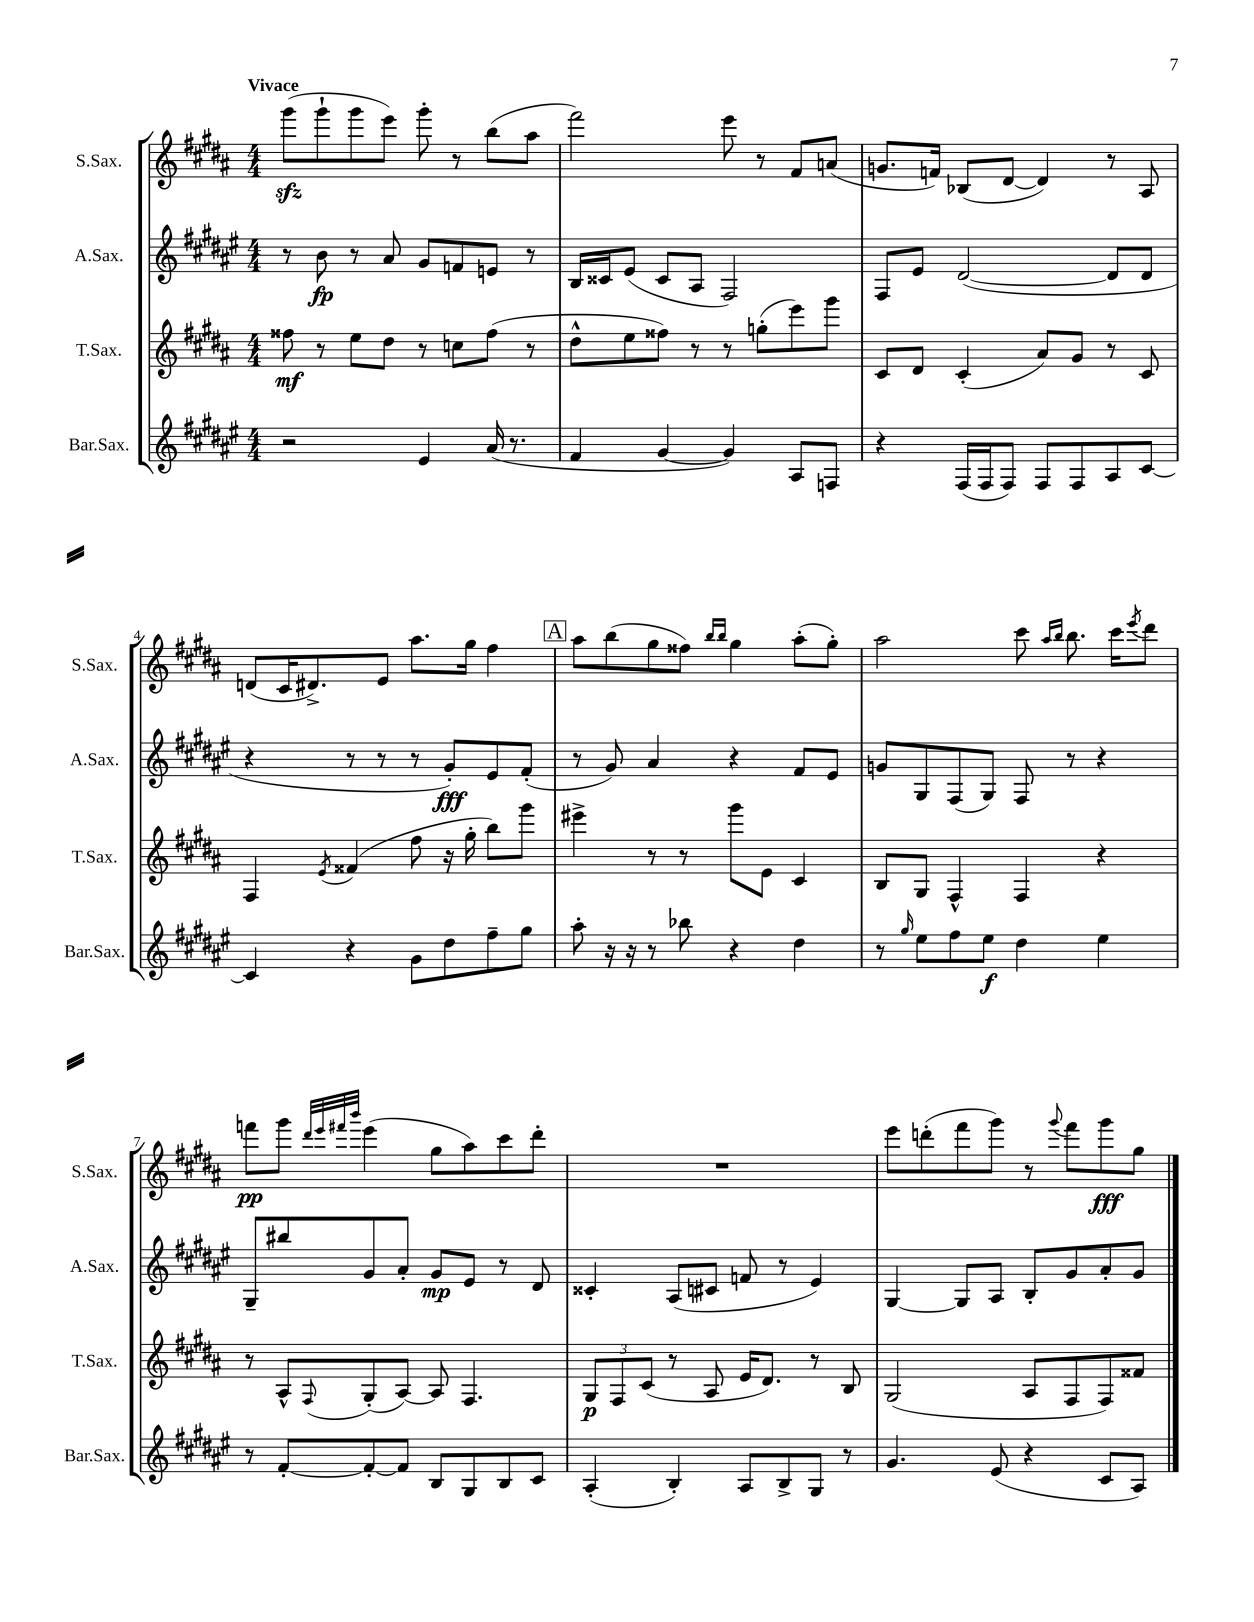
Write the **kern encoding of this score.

**kern	**dynam	**kern	**dynam	**kern	**dynam	**kern	**dynam
*part4	*part4	*part3	*part3	*part2	*part2	*part1	*part1
*staff4	*staff4	*staff3	*staff3	*staff2	*staff2	*staff1	*staff1
*I"Bar.Sax.	*	*I"T.Sax.	*	*I"A.Sax.	*	*I"S.Sax.	*
*I'Bar.Sax.	*	*I'T.Sax.	*	*I'A.Sax.	*	*I'S.Sax.	*
*clefG2	*	*clefG2	*	*clefG2	*	*clefG2	*
*k[f#c#g#d#a#e#]	*	*k[f#c#g#d#a#]	*	*k[f#c#g#d#a#e#]	*	*k[f#c#g#d#a#]	*
*M4/4	*	*M4/4	*	*M4/4	*	*M4/4	*
=1	=1	=1	=1	=1	=1	=1	=1
!	!	!	!	!	!	!LO:TX:a:B:t=Vivace	!
2r	.	8ff##X\	mf	8r	.	(8ggg#zz\L	.
.	.	8r	.	8b\	fp	8ggg#`\	.
.	.	8ee\L	.	8r	.	8ggg#\	.
.	.	8dd#\J	.	8a#/	.	8eee\J)	.
4e#/	.	8r	.	8g#/L	.	8ggg#'\	.
.	.	8ccn\L	.	8fn/	.	8r	.
(16a#/	.	(8ff##\J	.	8en/J	.	(8bb\L	.
8.r	.	.	.	.	.	.	.
.	.	8r	.	8r	.	8aa#\J	.
=2	=2	=2	=2	=2	=2	=2	=2
4f#/	.	8dd#^^\L	.	16B/LL	.	2fff#\)	.
.	.	.	.	16c##X/J	.	.	.
.	.	8ee\	.	(8e#/J	.	.	.
[4g#/	.	8ff##X\J)	.	8c##/L	.	.	.
.	.	8r	.	8A#/J	.	.	.
4g#/])	.	8r	.	2F#/)	.	8eee\	.
.	.	(8ggn'\L	.	.	.	8r	.
8A#/L	.	8eee\)	.	.	.	8f#/L	.
8Fn/J	.	8ggg#\J	.	.	.	(8an/J	.
=3	=3	=3	=3	=3	=3	=3	=3
4r	.	8c#/L	.	8F#/L	.	8.gn/L	.
.	.	8d#/J	.	8e#/J	.	.	.
.	.	.	.	.	.	16fn/Jk)	.
(16F#/LL	.	(4c#'/	.	([2d#/	.	(8B-X/L	.
16F#/J	.	.	.	.	.	.	.
8F#/J)	.	.	.	.	.	[8d#/J	.
8F#/L	.	8a#/L)	.	.	.	4d#/])	.
8F#/	.	8g#/J	.	.	.	.	.
8A#/	.	8r	.	8d#/L]	.	8r	.
[8c#/J	.	8c#/	.	8d#/J	.	8A#/	.
!!LO:LB:g=z
=4	=4	=4	=4	=4	=4	=4	=4
4c#/]	.	4F#/	.	4r	.	(8dn/L	.
.	.	.	.	.	.	16c#/K	.
.	.	.	.	.	.	8.d#X^/)	.
.	.	8qe/	.	.	.	.	.
4r	.	(4f##X/	.	8r	.	.	.
.	.	.	.	8r	.	8e/J	.
8g#\L	.	8ff#\	.	8r	.	8.aa#\L	.
8dd#\	.	16r	.	8g#'/L)	fff	.	.
.	.	16gg#'\	.	.	.	16gg#\Jk	.
8ff#~\	.	8bb\L)	.	8e#/	.	4ff#\	.
8gg#\J	.	8ggg#\J	.	(8f#'/J	.	.	.
!!LO:REH:place=s1:t=A
=5	=5	=5	=5	=5	=5	=5	=5
8aa#'\	.	4eee#X^\	.	8r	.	8aa#\L	.
16r	.	.	.	8g#/)	.	(8bb\	.
16r	.	.	.	.	.	.	.
8r	.	8r	.	4a#/	.	8gg#\	.
8bb-X\	.	8r	.	.	.	8ff##X\J)	.
.	.	.	.	.	.	16qqbb/LL	.
.	.	.	.	.	.	16qqbb/JJ	.
4r	.	8ggg#\L	.	4r	.	4gg#\	.
.	.	8e\J	.	.	.	.	.
4dd#\	.	4c#/	.	8f#/L	.	(8aa#'\L	.
.	.	.	.	8e#/J	.	8gg#'\J)	.
=6	=6	=6	=6	=6	=6	=6	=6
8r	.	8B/L	.	8gn/L	.	2aa#\	.
16qqgg#/	.	.	.	.	.	.	.
8ee#\L	.	8G#/J	.	8G#/	.	.	.
8ff#\	.	4F#^^/	.	(8F#/	.	.	.
8ee#\J	f	.	.	8G#/J)	.	.	.
4dd#\	.	4F#/	.	8F#/	.	8ccc#\	.
.	.	.	.	.	.	16qqaa#/LL	.
.	.	.	.	.	.	16qqbb/JJ	.
.	.	.	.	8r	.	8.bb\	.
4ee#\	.	4r	.	4r	.	.	.
.	.	.	.	.	.	16ccc#\KL	.
.	.	.	.	.	.	8qeee/	.
.	.	.	.	.	.	8ddd#\J	.
!!LO:LB:g=z
=7	=7	=7	=7	=7	=7	=7	=7
8r	.	8r	.	8G#~/L	.	8fffn\L	pp
[8f#'/L	.	8A#^^/L	.	8bb#X/	.	8ggg#\J	.
.	.	.	.	.	.	32qqddd#/LLL	.
.	.	.	.	.	.	32qqeee/	.
.	.	.	.	.	.	32qqfff#X/	.
.	.	8qqF#/	.	.	.	32qqbbb/JJJ	.
8f#'/_	.	(8G#'/	.	8g#/	.	(4eee\	.
8f#/J]	.	[8A#/J)	.	8a#'/J	.	.	.
8B/L	.	8A#/]	.	8g#/L	mp	8gg#\L	.
8G#/	.	4.F#/	.	8e#/J	.	8aa#\)	.
8B/	.	.	.	8r	.	8ccc#\	.
8c#/J	.	.	.	8d#/	.	8ddd#'\J	.
=8	=8	=8	=8	=8	=8	=8	=8
(4A#'/	.	12G#/L	p	4c##X'/	.	1r	.
.	.	12F#/	.	.	.	.	.
.	.	(12c#/J	.	.	.	.	.
4B'/)	.	8r	.	(8A#/L	.	.	.
.	.	8A#/	.	8c#X/J	.	.	.
8A#/L	.	16e/KL	.	8fn/	.	.	.
.	.	8.d#/J)	.	.	.	.	.
8B^/	.	.	.	8r	.	.	.
8G#/J	.	8r	.	4e#/)	.	.	.
8r	.	8B/	.	.	.	.	.
=9	=9	=9	=9	=9	=9	=9	=9
4.g#/	.	(2G#/	.	[4G#/	.	8eee\L	.
.	.	.	.	.	.	(8dddn'\	.
.	.	.	.	8G#/L]	.	8fff#\	.
(8e#/	.	.	.	8A#/J	.	8ggg#\J)	.
4r	.	8A#/L	.	8B'/L	.	8r	.
.	.	.	.	.	.	8qqggg#/	.
.	.	8F#/	.	8g#/	.	8fff#\L	.
8c#/L	.	8F#/)	.	8a#'/	.	8ggg#\	fff
8A#/J)	.	8f##X/J	.	8g#/J	.	8gg#\J	.
==	==	==	==	==	==	==	==
*-	*-	*-	*-	*-	*-	*-	*-
